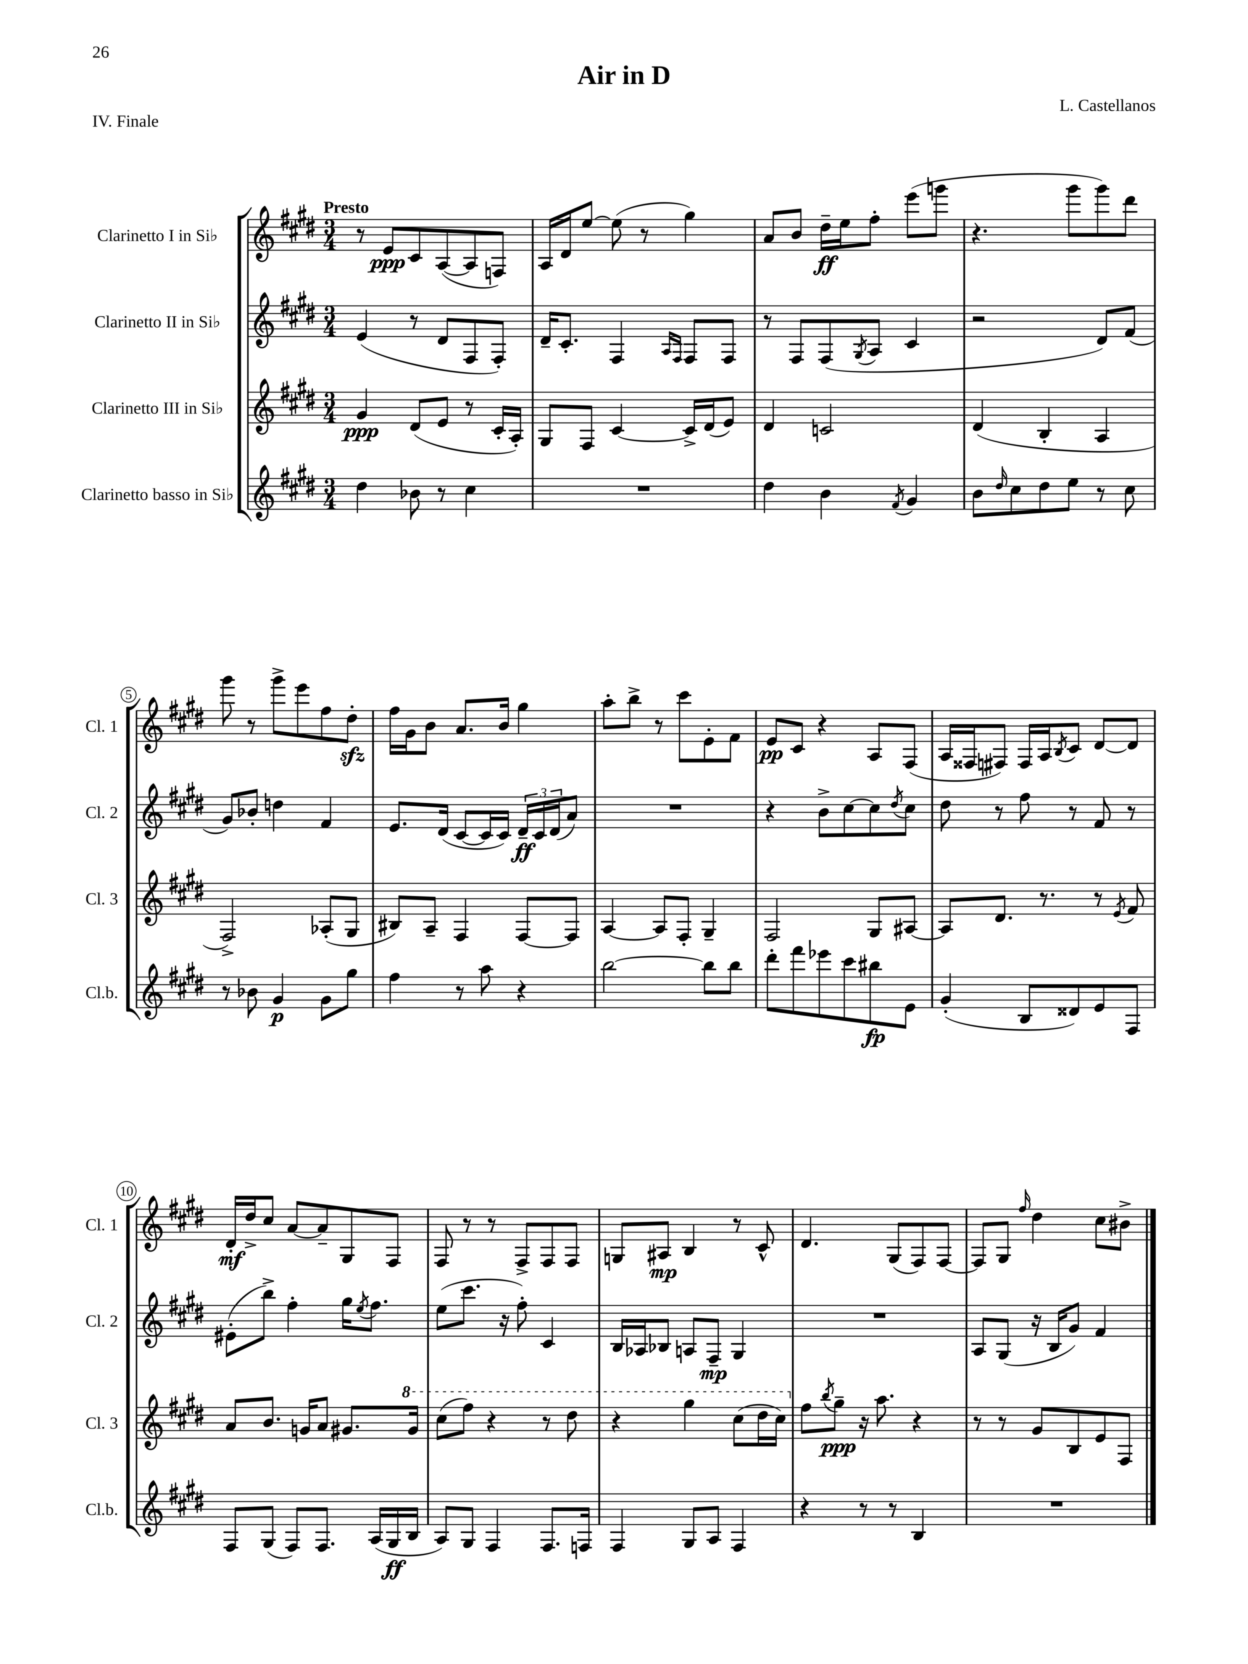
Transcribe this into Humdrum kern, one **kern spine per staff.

**kern	**dynam	**kern	**dynam	**kern	**dynam	**kern	**dynam
*part4	*part4	*part3	*part3	*part2	*part2	*part1	*part1
*staff4	*staff4	*staff3	*staff3	*staff2	*staff2	*staff1	*staff1
*I"Clarinetto basso in Si♭	*	*I"Clarinetto III in Si♭	*	*I"Clarinetto II in Si♭	*	*I"Clarinetto I in Si♭	*
*I'Cl.b.	*	*I'Cl. 3	*	*I'Cl. 2	*	*I'Cl. 1	*
*clefG2	*	*clefG2	*	*clefG2	*	*clefG2	*
*k[f#c#g#d#]	*	*k[f#c#g#d#]	*	*k[f#c#g#d#]	*	*k[f#c#g#d#]	*
*M3/4	*	*M3/4	*	*M3/4	*	*M3/4	*
=1	=1	=1	=1	=1	=1	=1	=1
!	!	!	!	!	!	!LO:TX:a:B:t=Presto	!
4dd#\	.	4g#/	ppp	(4e/	.	8r	.
.	.	.	.	.	.	8e/L	ppp
8b-X\	.	(8d#/L	.	8r	.	8c#/	.
8r	.	8e/J	.	8d#/L	.	([8A/	.
4cc#\	.	8r	.	8F#/	.	8A/]	.
.	.	16c#'/LL	.	8F#'/J)	.	8Fn/J)	.
.	.	16A'/JJ)	.	.	.	.	.
=2	=2	=2	=2	=2	=2	=2	=2
2.r	.	8G#/L	.	16d#~/KL	.	16A/LL	.
.	.	.	.	8.c#'/J	.	16d#/J	.
.	.	8F#/J	.	.	.	[8ee/J	.
.	.	[4c#/	.	4F#/	.	(8ee\]	.
.	.	.	.	.	.	8r	.
.	.	.	.	16qqA/LL	.	.	.
.	.	.	.	16qqF#/JJ	.	.	.
.	.	16c#^/LL]	.	8F#/L	.	4gg#\)	.
.	.	(16d#/J	.	.	.	.	.
.	.	8e/J)	.	8F#/J	.	.	.
=3	=3	=3	=3	=3	=3	=3	=3
4dd#\	.	4d#/	.	8r	.	8a/L	.
.	.	.	.	8F#/L	.	8b/J	.
4b\	.	2cn/	.	(8F#/	.	16dd#~\LL	ff
.	.	.	.	.	.	16ee\J	.
.	.	.	.	8qG#/	.	.	.
.	.	.	.	8A/J	.	8ff#'\J	.
8qf#/	.	.	.	.	.	.	.
4g#/	.	.	.	4c#/	.	(8eee\L	.
.	.	.	.	.	.	8gggn\J	.
=4	=4	=4	=4	=4	=4	=4	=4
8b\L	.	(4d#/	.	2r	.	4.r	.
16qqdd#/	.	.	.	.	.	.	.
8cc#\	.	.	.	.	.	.	.
8dd#\	.	4B'/	.	.	.	.	.
8ee\J	.	.	.	.	.	8ggg#\L	.
8r	.	4A/	.	8d#/L)	.	8ggg#\)	.
8cc#\	.	.	.	(8f#/J	.	8ddd#\J	.
!!LO:LB:g=z
=5	=5	=5	=5	=5	=5	=5	=5
8r	.	2F#^/)	.	8g#/L)	.	8ggg#\	.
8b-X\	.	.	.	8b-X'/J	.	8r	.
4g#/	p	.	.	4ddn\	.	8ggg#^\L	.
.	.	.	.	.	.	8eee\	.
8g#\L	.	(8A-X'/L	.	4f#/	.	8ff#\	.
8gg#\J	.	8G#/J	.	.	.	8dd#zz'\J	.
=6	=6	=6	=6	=6	=6	=6	=6
4ff#\	.	8B#X/L)	.	8.e/L	.	16ff#\LL	.
.	.	.	.	.	.	16g#\J	.
.	.	8A~/J	.	.	.	8b\J	.
.	.	.	.	(16d#/Jk	.	.	.
8r	.	4F#/	.	[8c#/L	.	8.a/L	.
8aa\	.	.	.	16c#/L]	.	.	.
.	.	.	.	16c#/JJ)	.	16b/Jk	.
4r	.	[8F#/L	.	24d#~/LL	ff	4gg#\	.
.	.	.	.	24c#/	.	.	.
.	.	.	.	(24d#/J	.	.	.
.	.	8F#/J]	.	8a/J)	.	.	.
=7	=7	=7	=7	=7	=7	=7	=7
[2bb\	.	[4A/	.	2.r	.	8aa'\L	.
.	.	.	.	.	.	8bb^\J	.
.	.	8A/L]	.	.	.	8r	.
.	.	8F#'/J	.	.	.	8ccc#\L	.
8bb\L]	.	4G#~/	.	.	.	8e'\	.
8bb\J	.	.	.	.	.	8f#\J	.
=8	=8	=8	=8	=8	=8	=8	=8
8ddd#'\L	.	2F#/	.	4r	.	8e/L	pp
8fff#\	.	.	.	.	.	8c#/J	.
8eee-X\	.	.	.	8b^\L	.	4r	.
8ccc#\	.	.	.	[8cc#\	.	.	.
8bb#X\	fp	8G#/L	.	8cc#\]	.	8A/L	.
.	.	.	.	8qdd#/	.	.	.
8e\J	.	[8A#X/J	.	8cc#\J	.	(8F#/J	.
=9	=9	=9	=9	=9	=9	=9	=9
(4g#'/	.	8A#/L]	.	8dd#\	.	16A/LL	.
.	.	.	.	.	.	16F##X/J	.
.	.	8.d#/J	.	8r	.	8F#X/J)	.
8B/L	.	.	.	8ff#\	.	16F#/LL	.
.	.	8.r	.	.	.	16A/J	.
.	.	.	.	.	.	8qB/	.
8d##X/)	.	.	.	8r	.	8c#/J	.
8e/	.	8r	.	8f#/	.	[8d#/L	.
.	.	8qe/	.	.	.	.	.
8F#/J	.	8f#/	.	8r	.	8d#/J]	.
!!LO:LB:g=z
=10	=10	=10	=10	=10	=10	=10	=10
8F#/L	.	8a/L	.	(8e#X'\L	.	16d#'/LL	mf
.	.	.	.	.	.	16dd#^/J	.
(8G#/J	.	8.b/J	.	8bb^\J)	.	8cc#/J	.
8F#/L)	.	.	.	4ff#'\	.	[8a/L	.
.	.	16gn/KL	.	.	.	.	.
8.F#/J	.	8a/J	.	.	.	8a~/]	.
.	.	8.g#X/L	.	16gg#\KL	.	8G#/	.
.	.	.	.	8qee/	.	.	.
(16A/LL	.	.	.	8.ff#\J	.	.	.
16G#/	ff	.	.	.	.	8F#/J	.
*	*	*8va	*	*	*	*	*
16B/JJ	.	16gg#/Jk	.	.	.	.	.
=11	=11	=11	=11	=11	=11	=11	=11
8A/L)	.	(8ccc#\L	.	(8ee\L	.	8F#/	.
8G#/J	.	8fff#\J)	.	8.ccc#\J	.	8r	.
4F#/	.	4r	.	.	.	8r	.
.	.	.	.	16r	.	.	.
.	.	.	.	8ff#'\)	.	8F#^/L	.
8.F#/L	.	8r	.	4c#/	.	8F#/	.
.	.	8ddd#\	.	.	.	8F#/J	.
16Fn/Jk	.	.	.	.	.	.	.
=12	=12	=12	=12	=12	=12	=12	=12
4F#/	.	4r	.	16B/LL	.	8Gn/L	.
.	.	.	.	16A-X/J	.	.	.
.	.	.	.	8B-X/J	.	8A#X/J	mp
8G#/L	.	4ggg#\	.	8An/L	.	4B/	.
8A/J	.	.	.	8F#~/J	mp	.	.
4F#/	.	(8ccc#\L	.	4G#/	.	8r	.
.	.	16ddd#\L	.	.	.	8c#^^/	.
.	.	16ccc#\JJ)	.	.	.	.	.
=13	=13	=13	=13	=13	=13	=13	=13
*	*	*X8va	*	*	*	*	*
4r	.	8ff#\L	.	2.r	.	4.d#/	.
.	.	8qbb/	.	.	.	.	.
.	.	8gg#~\J	ppp	.	.	.	.
8r	.	16r	.	.	.	.	.
.	.	8.aa\	.	.	.	.	.
8r	.	.	.	.	.	(8G#/L	.
4B/	.	4r	.	.	.	8F#/)	.
.	.	.	.	.	.	[8F#/J	.
=14	=14	=14	=14	=14	=14	=14	=14
2.r	.	8r	.	8A/L	.	8F#/L]	.
.	.	8r	.	(8G#/J	.	8G#/J	.
.	.	.	.	.	.	16qqff#/	.
.	.	8g#/L	.	16r	.	4dd#\	.
.	.	.	.	16B/KL	.	.	.
.	.	8B/	.	8g#/J)	.	.	.
.	.	8e/	.	4f#/	.	8cc#\L	.
.	.	8F#/J	.	.	.	8b#X^\J	.
==	==	==	==	==	==	==	==
*-	*-	*-	*-	*-	*-	*-	*-
